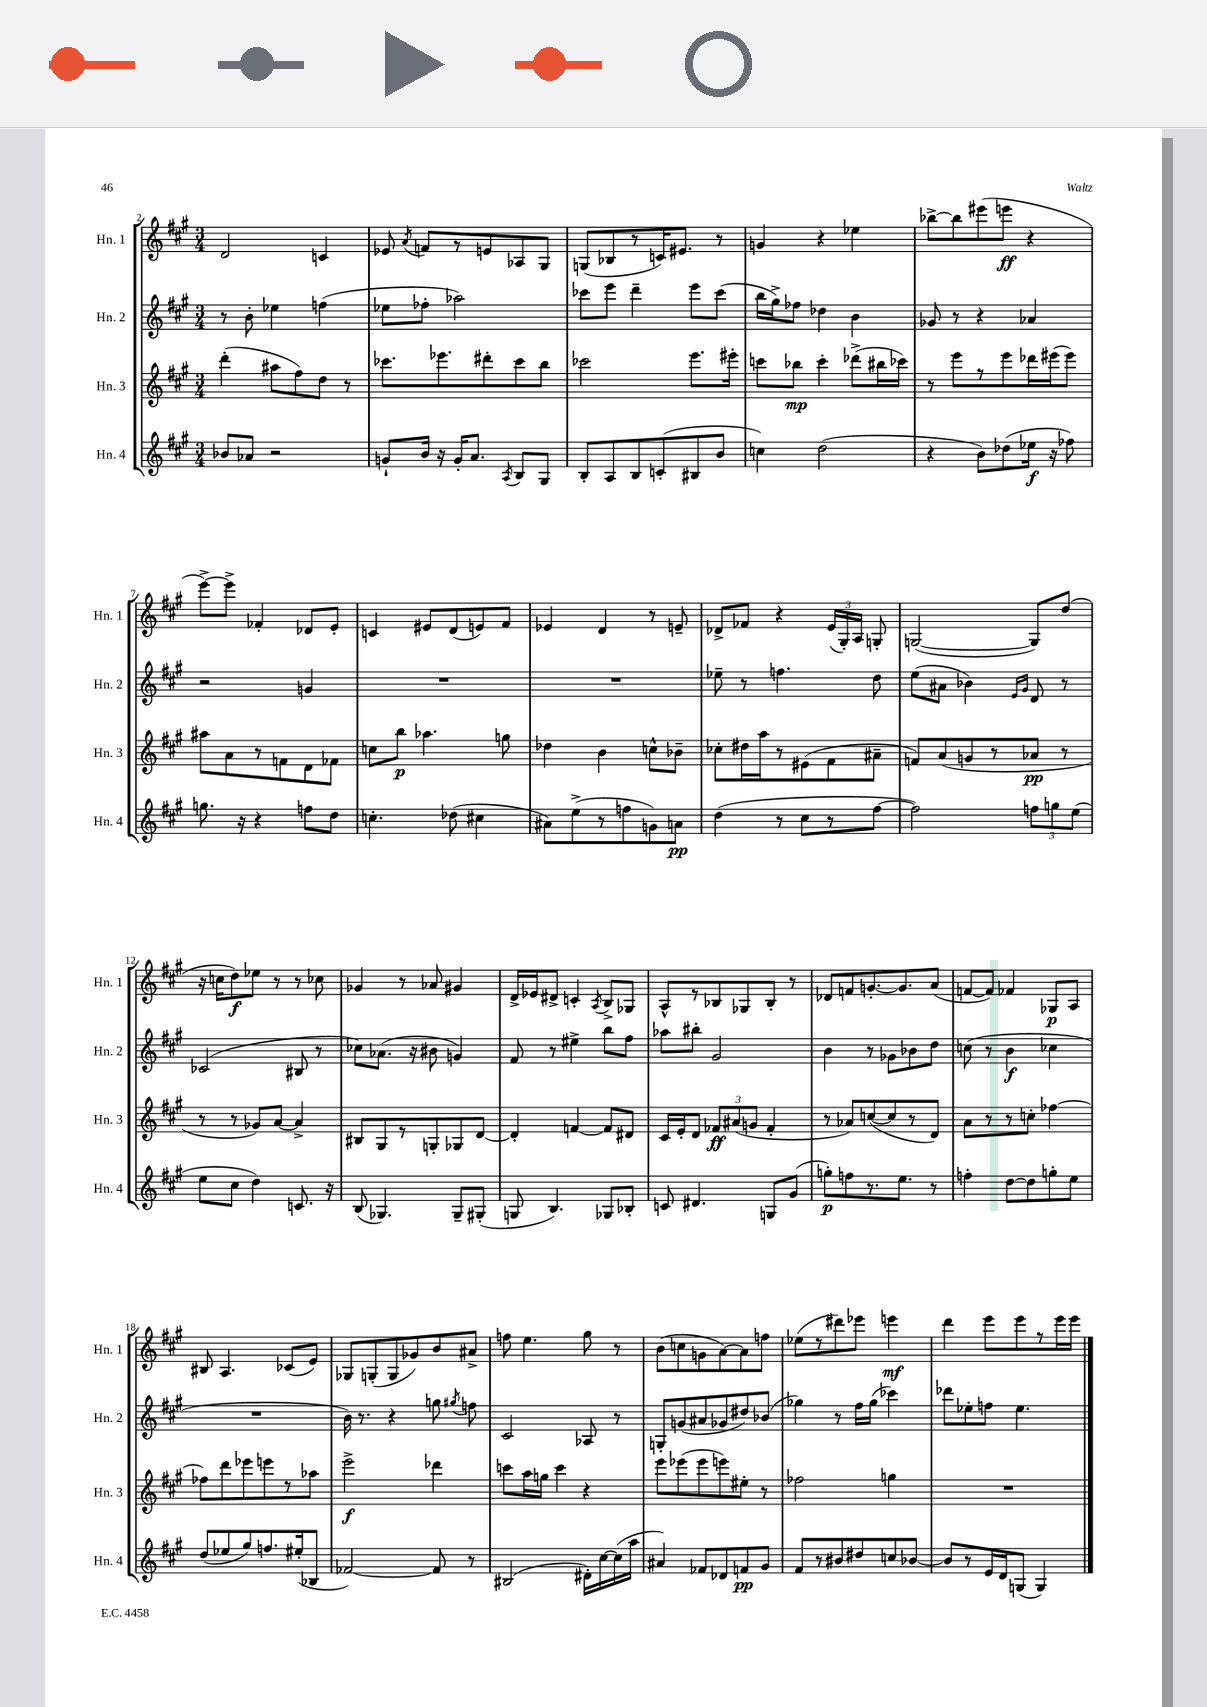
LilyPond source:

<<
\new StaffGroup <<
\new Staff = "s0" \with { instrumentName = "Hn. 1" shortInstrumentName = "Hn. 1" } {
    \clef treble \key a \major \numericTimeSignature \time 3/4
    \autoBeamOff d'2 c'4 |
    ees'8 \acciaccatura { a'8 } f'8[ r8 e'8 aes8 gis8] |
    g8[( bes8 r8 c'16) eis'8.] r8 |
    g'4 r4 ees''4 |
    bes''8[~-> bes''8 eis'''8( e'''8]\ff r4 |
    e'''8[~->) e'''8]-> fes'4-. des'8[ e'8]-. |
    c'4 eis'8[ d'8( e'8) fis'8] |
    ees'4 d'4 r8 e'8-- |
    des'8[-> fes'8] r4 \tuplet 3/2 { e'16[( gis16-.) a16] } g8-. |
    g2~( g8[) d''8]( |
    r16 c''16[ d''8\f) ees''8] r8 r8 ces''8 |
    ges'4 r8 aes'8 gis'4 |
    d'16[-> ees'16 dis'8]-> c'4-. \acciaccatura { a8 } b8[-> ges8] |
    a8[-^ r8 bes8 ges8 bes8]-. r8 |
    des'8[ f'8 g'8.~-. g'8. a'8]( |
    f'8[~ f'8]) fes'4 ges8[\p a8] |
    bis8 a4. ces'8[( e'8]) |
    ges8[ g8-.( g8 ges'8) b'8 ais'8]-> |
    f''8 e''4. gis''8 r8 |
    b'8[( c''8 g'8 a'8~) a'8 f''8] |
    ees''8[( r8 dis'''8) ees'''8] e'''4\mf |
    d'''4 e'''8[ e'''8 r8 e'''16 e'''16] \bar "|." |
}
\new Staff = "s1" \with { instrumentName = "Hn. 2" shortInstrumentName = "Hn. 2" } {
    \clef treble \key a \major \numericTimeSignature \time 3/4
    \autoBeamOff r8 b'8-. ees''4 f''4( |
    ees''8[ fes''8]-. aes''2) |
    ces'''8[ e'''8] d'''4-- e'''8[ ces'''8]( |
    b''16[ gis''16->) fes''8] des''4 b'4 |
    ges'8 r8 r4 aes'4 |
    r2 g'4 |
    R2. |
    R2. |
    ees''8-- r8 f''4. d''8 |
    e''8[( ais'8] bes'4) \grace { e'16[ gis'16] } d'8 r8 |
    ces'2( bis8 r8 |
    ces''8[) aes'8.]( r16 bis'8 g'4) |
    fis'8 r8 eis''4-> b''8[ fis''8] |
    aes''8[ bis''8]-. gis'2 |
    b'4 r8 ges'8[ bes'8 d''8] |
    c''8( r8 b'4\f ces''4 |
    R2. |
    b'16) r8. r4 g''8 \acciaccatura { gis''8 } f''8 |
    cis'2 aes8 r8 |
    g8[-. g'8( ais'8 ges'8 dis''8) bes'8]( |
    ges''4) r8 fis''16[ ges''16]( ces'''4) |
    des'''8[ ees''8-. f''8] ees''4. \bar "|." |
}
\new Staff = "s2" \with { instrumentName = "Hn. 3" shortInstrumentName = "Hn. 3" } {
    \clef treble \key a \major \numericTimeSignature \time 3/4
    \autoBeamOff d'''4-.( ais''8[ fis''8) d''8] r8 |
    ces'''8.[ ees'''8. dis'''8-. ces'''8 b''8] |
    ces'''2 e'''8.[ eis'''16]-. |
    c'''8[ bes''8]\mp c'''4-. des'''8[->( bis''16 ces'''16]) |
    r8 e'''8[ r8 e'''8 des'''16 eis'''16( eis'''8]) |
    ais''8[ a'8 r8 f'8 d'8 fes'8] |
    c''8[ b''8]\p aes''4. g''8 |
    des''4 b'4 c''8[-^ bes'8]-- |
    ces''8[-. dis''16 a''16 r8 eis'8( fis'8 ais'8]-- |
    f'8[) a'8( g'8 r8 aes'8]\pp r8 |
    r8 r8 ges'8[) a'8]~ a'4-> |
    bis8[ gis8 r8 g8-. ges8 d'8]~ |
    d'4-. f'4~ f'8[ dis'8] |
    cis'16[ e'16-. d'8] \tuplet 3/2 { fes'8[\ff ais'8( g'8] } fes'4-. |
    r8 aes'8[) c''8~( c''8 r8 d'8]) |
    a'8[ r8 r8 c''8]-. fes''4~ |
    fes''8[ d'''8 ees'''8 e'''8 r8 aes''8] |
    e'''2->\f des'''4 |
    c'''8[ a''16 g''16] c'''4 r4 |
    e'''8[ ees'''8( ees'''8 e'''8) eis''8]-. r8 |
    fes''2 g''4 |
    R2. \bar "|." |
}
\new Staff = "s3" \with { instrumentName = "Hn. 4" shortInstrumentName = "Hn. 4" } {
    \clef treble \key a \major \numericTimeSignature \time 3/4
    \autoBeamOff bes'8[ aes'8] r2 |
    g'8[-! b'16] r16 g'16[-. a'8.] \acciaccatura { a8 } b8[ gis8] |
    b8[-. a8 b8 c'8-.( bis8 b'8] |
    c''4) d''2( |
    r4 b'8[) des''8( ees''16]\f r16 fes''8) |
    g''8. r16 r4 f''8[ d''8] |
    c''4.-. des''8( cis''4 |
    ais'8[) e''8->( r8 f''8 g'8) a'8]\pp |
    d''4( r8 cis''8[ r8 fis''8]~ |
    fis''2) \tuplet 3/2 { f''8[ g''8 e''8]( } |
    e''8[ cis''8] d''4) c'8. r16 |
    b8( ges4.) ges8[-- gis8]-.( |
    g8 b4.) ges8[ bes8]-. |
    c'8 dis'4. g8[ gis'8]( |
    g''8[-.\p) f''8 r8. e''8.] r8 |
    f''4-. d''8[~ d''8 g''8-. e''8] |
    d''8[( ees''8 gis''8) f''8. eis''16-.( bes8] |
    fes'2~) fes'8 r8 |
    bis2( dis'16[-.) cis''16~ cis''16( a''16] |
    ais'4) fes'8[ des'8 f'8\pp gis'8] |
    fis'8[ r8 bis'8 dis''8 c''8 bes'8]~ |
    bes'8[ r8 e'16 d'16 g8]( g4) \bar "|." |
}
>>
>>
\layout { \context { \Score currentBarNumber = #2 } }
